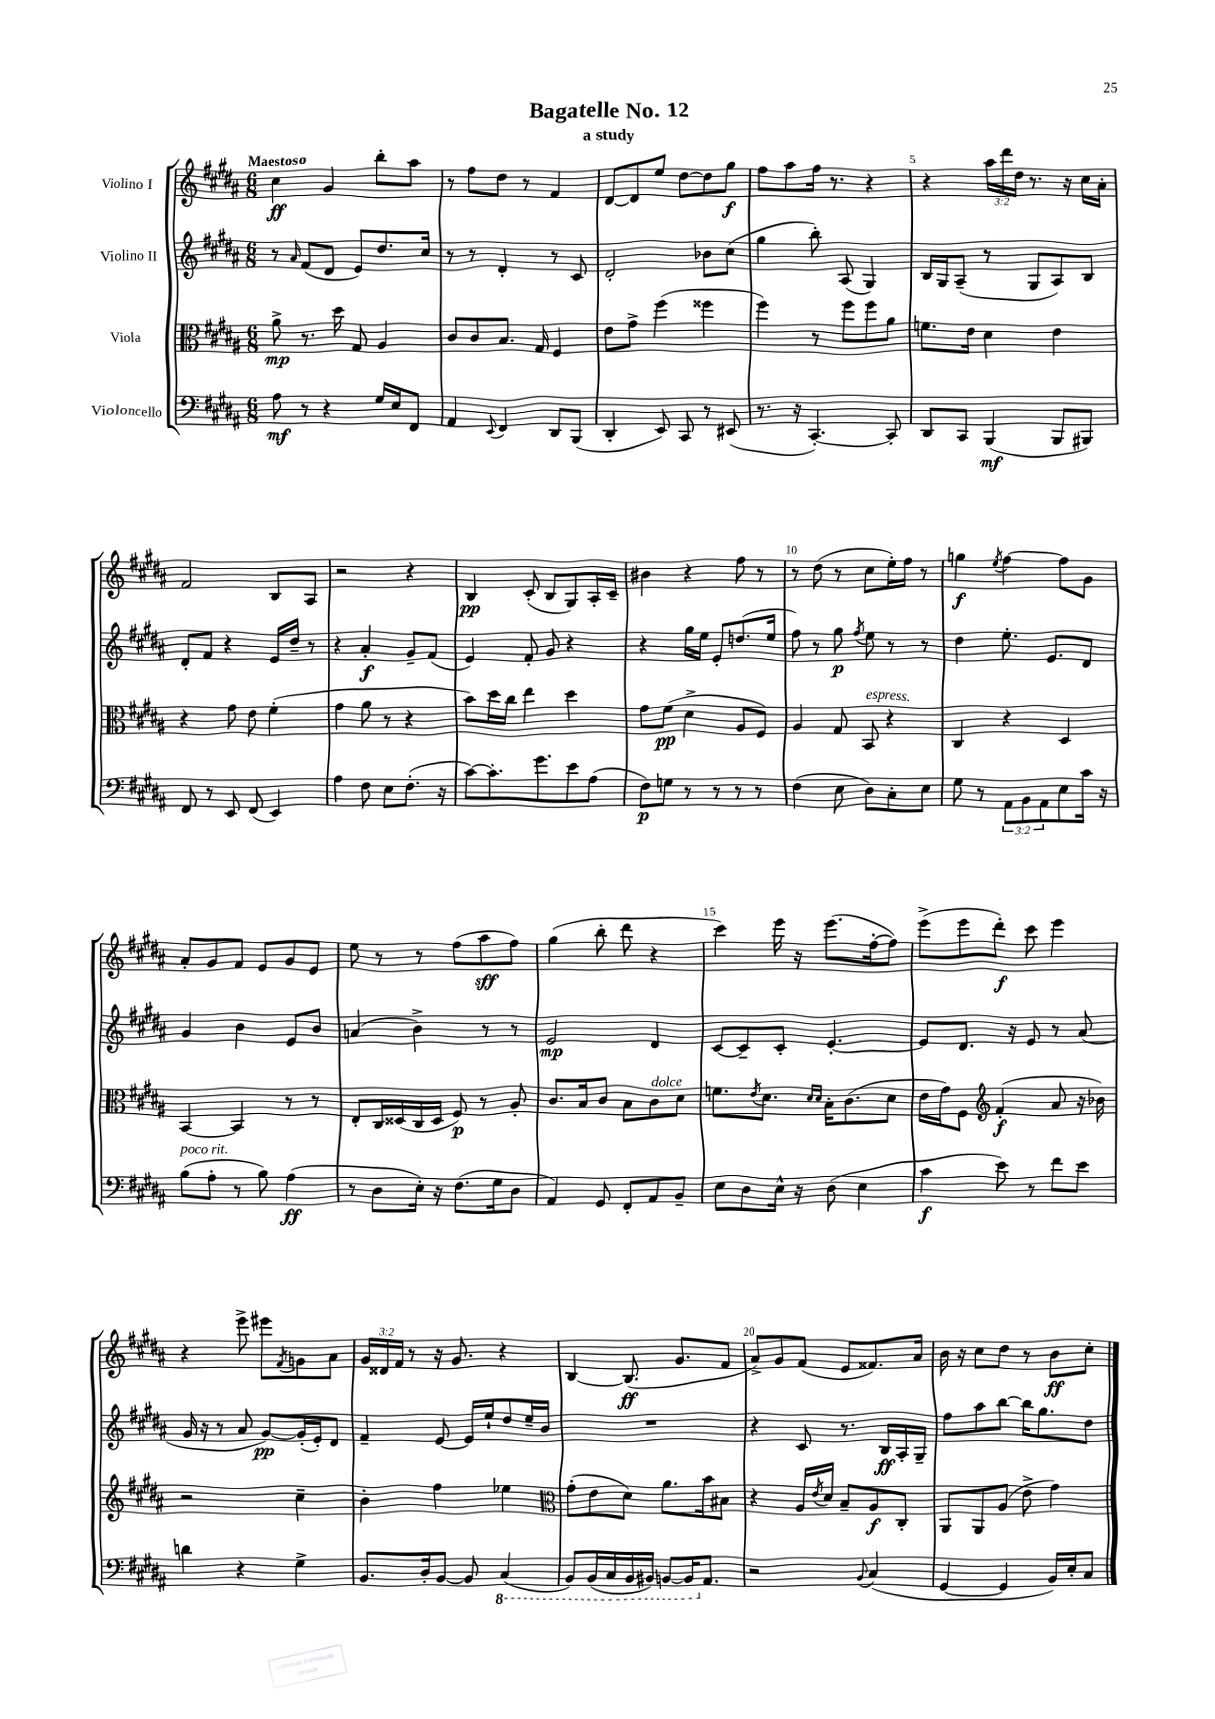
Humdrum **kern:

**kern	**kern	**kern	**kern
*staff4	*staff3	*staff2	*staff1
*clefF4	*clefC3	*clefG2	*clefG2
*k[f#c#g#d#a#]	*k[f#c#g#d#a#]	*k[f#c#g#d#a#]	*k[f#c#g#d#a#]
*M6/8	*M6/8	*M6/8	*M6/8
8A#	8a#^	8r	4cc#
.	.	16qqa#	.
8r	8.r	(8f#	.
4r	.	8d#	4g#
.	16dd#	.	.
.	8G#	8e)	.
16G#	4A#	8.dd#	8bb'
16E	.	.	.
8FF#	.	.	8aa#
.	.	16cc#	.
=	=	=	=
4AA#	8c#	8r	8r
.	8c#	8r	8ff#
8qqEE	.	.	.
4FF#	8.B	4d#'	8dd#
.	.	.	8r
.	16G#	.	.
8DD#	4F#	8r	4f#
(8BBB	.	8c#	.
=	=	=	=
4DD#'	8e	2d#'	[8d#
.	8g#^	.	8d#]
8EE)	(4ff#	.	8ee
8CC#	.	.	[8dd#
8r	4ff##	8b-	8dd#]
(8EE#	.	(8cc#	8gg#
=	=	=	=
8.r	4ff#)	4gg#	8ff#
.	.	.	8aa#
16r	.	.	.
[4.CC#')	8r	8bb')	16ff#
.	.	.	8.r
.	8ff#	(8A#	.
.	8ff#	4G#)	4r
8CC#']	8a#	.	.
=	=	=	=
8DD#	8.f	16B	4r
.	.	16G#	.
8CC#	.	(8A#~	.
.	16e	.	.
(4BBB	4d#	8r	24aa#
.	.	.	24ddd#
.	.	.	24dd#
.	.	8G#	8.r
8BBB	4e	8A#)	.
.	.	.	16r
8BBB#)	.	8B	16cc#
.	.	.	16a#'
=	=	=	=
8FF#	4r	8d#'	2f#
8r	.	8f#	.
8EE	8g#	4r	.
(8FF#	8e	.	.
4EE)	(4f#'	16e	8B
.	.	16dd#~	.
.	.	8r	8A#
=	=	=	=
4A#	4g#	4r	2r
8F#	8a#	4a#'	.
8E	8r	.	.
(8.F#'	4r	8g#~	4r
.	.	(8f#	.
16r	.	.	.
=	=	=	=
[8c#)	8b)	4e)	4B
8.c#']	16dd#	.	.
.	16cc#	.	.
.	4ee	8f#'	(8c#'
8.g#	.	.	.
.	.	8g#	8B
8e	4dd#	4r	8G#)
(8A#	.	.	16A#'
.	.	.	16c#~
=	=	=	=
8F#)	8g#	4r	4b#
8G	(8f#	.	.
8r	4d#^	16gg#	4r
.	.	16ee	.
8r	.	8e'	.
8r	8A#	(8.dd	8ff#
8r	8F#)	.	8r
.	.	16ee	.
=	=	=	=
(4F#	4A#	8ff#)	8r
.	.	8r	(8dd#
8E	8G#	8gg#	8r
.	.	8qff#	.
8D#)	8BB	8ee	8cc#
8C#'	4r	8r	16ee')
.	.	.	16ff#
8E	.	8r	8r
=	=	=	=
8G#	4C#	4dd#	4gg
8r	.	.	.
.	.	.	8qee
12AA#	4r	8.ee'	[4ff#
12BB	.	.	.
12AA#	.	.	.
.	.	8.e	.
8E	4D#	.	8ff#]
16c#	.	8d#	8g#
16r	.	.	.
=	=	=	=
(8B	[4BB	4g#	8a#'
8A#'	.	.	8g#
8r	4BB]	4b	8f#
8B)	.	.	8e
(4A#	8r	8e	8g#
.	8r	8b	8e
=	=	=	=
8r	8E'	(4a	8ee
8D#	16C#	.	8r
.	(16D##	.	.
16E')	16C#	4b^)	8r
16r	16D##	.	.
(8.F#	8F#)	.	(8ff#
.	8r	8r	8aa#
16G#	.	.	.
8D#	8A#'	8r	8ff#)
=	=	=	=
4AA#)	8.c#	2e	(4gg#
.	16B	.	.
8GG#	8c#	.	8bb'
8FF#'	8B	.	8ddd#
8AA#	8c#	4d#	4r
8BB~	8d#	.	.
=	=	=	=
8E	8.f	[8c#	4ccc#)
8D#	.	8c#~]	.
.	8qe	.	.
.	8.d#	.	.
16E^^	.	8c#'	16eee
16r	.	.	16r
.	16qqd#	.	.
.	16qqd#	.	.
(8D#	16B'	[4.e'	(8.eee
.	(8.c#	.	.
4E	.	.	.
.	.	.	[16ff#'
.	8d#	.	8ff#])
=	=	=	=
4c#	16e	8e]	(8eee^
.	16g#)	.	.
.	8F#	8.d#	8eee
*	*clefG2	*	*
8e)	(4f#'	.	8ddd#')
.	.	16r	.
8r	.	8e	8ccc#
8f#	8a#	8r	4eee
8e	16r	(8a#	.
.	16b-)	.	.
=	=	=	=
4d	2r	16g#	4r
.	.	16r	.
.	.	8r	.
4r	.	8a#	8eee^
.	.	[8g#)	8eee#
.	.	.	8qf#
4G#^	4cc#~	(16g#']	8g
.	.	16e')	.
.	.	8d#	8a#
=	=	=	=
8.BB	4b'	4f#~	24g#
.	.	.	24d##
.	.	.	24f#
.	.	.	8r
16D#'	.	.	.
[8BB	4ff#	[8e	16r
.	.	.	8.g#
8BB]	.	16e]	.
.	.	16ee`	.
(4CC#	4ee-	8dd#	4r
.	.	16ee~	.
.	.	16b	.
=	=	=	=
*	*clefC3	*	*
8BBB)	(8g#'	2.r	[4B
(16BBB	8e	.	.
16CC#	.	.	.
16BBB	8d#)	.	(8.B]
16BBB#)	.	.	.
[8BBB	8.a#	.	.
.	.	.	8.g#
16BBB]	.	.	.
8.AA#	16b	.	.
.	8B#	.	8f#
=	=	=	=
2r	4r	4r	8a#^)
.	.	.	8g#
.	16A#	8c#	(8f#
.	8qe	.	.
.	16d#	.	.
.	8B~	8.r	8e
8qqBB	.	.	.
(4C#	8A#	.	8.f##)
.	.	16B	.
.	8C#'	16A#'	.
.	.	16G#~	16a#
=	=	=	=
[4GG#	8AA#	8ff#	16b
.	.	.	16r
.	8AA#	8aa#	8cc#
4GG#]	(8A#	[8bb	8dd#
.	8e^	16bb]	8r
.	.	8.gg#	.
16BB)	4g#)	.	8b
16E'	.	.	.
8C#	.	8dd#	8cc#'
==	==	==	==
*-	*-	*-	*-
